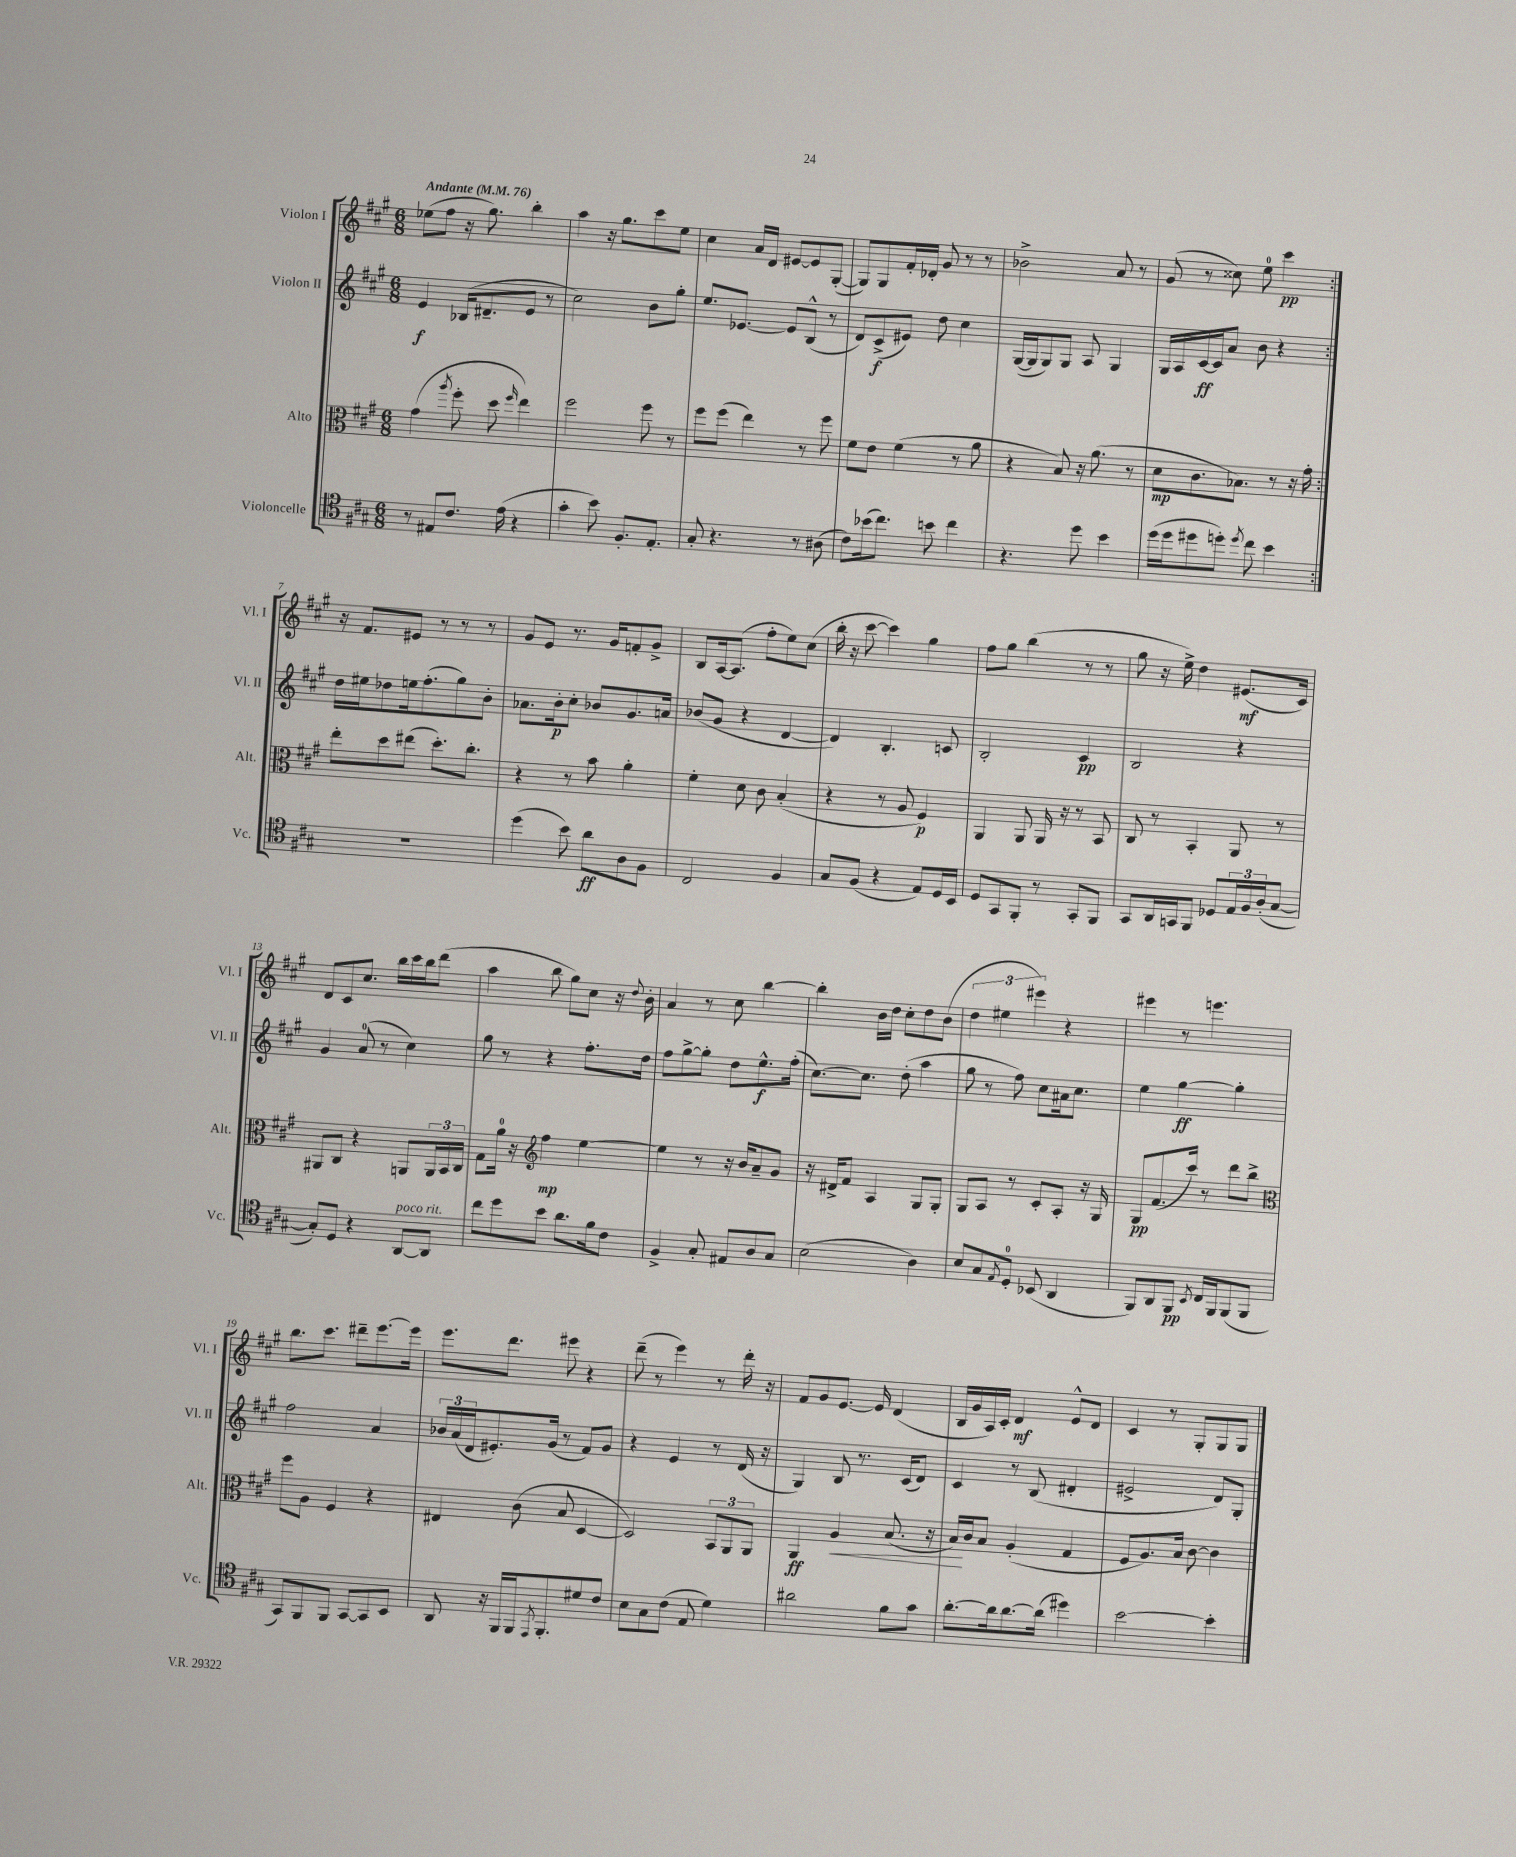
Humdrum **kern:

**kern	**kern	**kern	**kern
*staff4	*staff3	*staff2	*staff1
*clefC4	*clefC3	*clefG2	*clefG2
*k[f#c#g#]	*k[f#c#g#]	*k[f#c#g#]	*k[f#c#g#]
*M6/8	*M6/8	*M6/8	*M6/8
*MM76	*MM76	*MM76	*MM76
8r	(4g#	4e	(8ee-
8E#	.	.	8ff#
.	8qaa	.	.
8.c#	8ff#'	(16B-	16r
.	.	8.d#~	8.gg#)
.	8dd	.	.
(16e	.	.	.
.	16qqff#	.	.
4r	4ee)	8e	4bb'
.	.	8r	.
=	=	=	=
4g#'	2ff#	2cc#)	4aa
8b)	.	.	16r
.	.	.	8.gg#
8.F#'	.	.	.
.	8ff#	8b	8ccc#
8.E'	.	.	.
.	8r	8gg#'	8ee
=	=	=	=
8G#'	8ff#	8.ee	4cc#
4.r	(8ff#	.	.
.	.	[8.e-	.
.	4ee)	.	16a
.	.	.	16d
.	.	8e-]	[8e#
8r	8r	(8B^^	8e#]
(8A#	8ff#	8r	([8G#'
=	=	=	=
8c#)	8f#	8d)	8G#])
(16b-	8e	(8c#^	8G#
8.cc#)	.	.	.
.	(4f#	8e#)	16f#'
.	.	.	16d-'
8b	.	8dd	8g#
4cc#	8r	4cc#	8r
.	8a	.	8r
=	=	=	=
4.r	4r	([16G#	2b-^
.	.	16G#]	.
.	.	8G#)	.
.	8B)	8G#	.
8dd	16r	8A	.
.	(8.a	.	.
4b	.	4G#	8a
.	8r	.	8r
=	=	=	=
(16dd	8d	16G#	(8g#
16dd	.	16A	.
8dd#	8.c#	[16c#	8r
.	.	16c#]	.
8dd')	.	8a	8cc##)
.	8.B-)	.	.
8qdd	.	.	.
8cc#	.	8b	8ee
4b	8r	4r	4ccc#
.	16r	.	.
.	16g#'	.	.
=:|!	=:|!	=:|!	=:|!
2.r	8ee'	16dd	16r
.	.	16ee#	8.f#
.	8dd	8dd-	.
.	(8ee#	16ee	8e#
.	.	(8.ff#'	.
.	8.dd')	.	8r
.	.	8gg#)	8r
.	8.cc#'	.	.
.	.	8b'	8r
=	=	=	=
(4dd	4r	8.a-	8g#
.	.	.	8e
.	.	16b'	.
8b)	8r	8cc#'	8.r
8a	8b	8b-	.
.	.	.	16g#
8A	4a'	8.g#	8f'
8F#	.	.	8g#^
.	.	16a	.
=	=	=	=
2C#	4f#'	(8b-	8B
.	.	8g#	[16A
.	.	.	(8.A]
.	8d	4r	.
.	8c#	.	8ff#'
4F#	(4B'	[4d	8ee)
.	.	.	(8cc#
=	=	=	=
8G#	4r	4d])	16bb'
.	.	.	16r
(8F#	.	.	[8ccc#
4r	8r	4.B'	4ccc#])
.	8A	.	.
8E)	4F#)	.	4gg#
16D	.	8c	.
16BB	.	.	.
=	=	=	=
8D	4AA	2B'	8ff#
8GG#	.	.	8gg#
8FF#'	8AA	.	(4bb
8r	16AA	.	.
.	16r	.	.
8GG#'	8r	4c#	8r
8FF#	8BB	.	8r
=	=	=	=
8GG#	8C#	2B	8gg#
16AA	8r	.	16r
16GG	.	.	16ee^)
8FF#	4BB'	.	4dd
8D-	.	.	.
24E	8AA	4r	(8.e#
24F#	.	.	.
(24A'	.	.	.
[8G#	8r	.	.
.	.	.	16c#)
=	=	=	=
8G#'])	8AA#	4g#	8d
8D	8C#	.	8c#
4r	4r	(8a	8.cc#
.	.	8r	.
.	.	.	16bb
[8AA	8AA	4cc#)	16ccc#
.	.	.	16bb
8AA]	24AA	.	(8ddd
.	24BB	.	.
.	24C#	.	.
=	=	=	=
8cc#	8G#	8gg#	4aa
8dd	16a	8r	.
.	16r	.	.
*	*clefG2	*	*
8b	4ff#	4r	8bb
8.a	.	.	8gg#)
.	[4ee	8.ff#'	8cc#
16f#	.	.	.
8c#	.	.	16r
.	.	.	8qqdd
.	.	16dd	16b'
=	=	=	=
4F#^	4ee]	8ff#	4a
.	.	[8gg#^	.
8G#'	8r	8gg#']	8r
8E#	16r	8dd	8cc#
.	16b	.	.
8A	8a~	8.ee^^	[4bb
8G#	8g#	.	.
.	.	(16ff#'	.
=	=	=	=
(2B	16r	[8.cc#)	4bb']
.	16d#^	.	.
.	8f#	.	.
.	.	8.cc#]	.
.	4A	.	16b
.	.	.	16dd
.	.	(8dd'	8cc#'
4A)	8G#	4aa	8dd
.	8G#'	.	(8b
=	=	=	=
8B	8G#	8gg#	6dd
8G#	8A	8r	.
.	.	.	6ee#
8qE	.	.	.
8D'	8r	8ff#)	.
.	.	.	6eee#)
(8BB-	8c#'	8cc#	.
4AA	8A'	16a#	4r
.	.	8.cc#	.
.	16r	.	.
.	16G#	.	.
=	=	=	=
8FF#)	8G#	4ee	4eee#
8AA	(8.f#	.	.
8FF#	.	[4gg#	8r
.	16ccc#)	.	.
8qBB	.	.	.
16C#	8r	.	4.eee
16FF#	.	.	.
(8FF#	8ddd	4gg#']	.
8FF#	8bb^	.	.
=	=	=	=
*	*clefC3	*	*
8GG#)	8ff#	2ff#	8.bb
8FF#	8A	.	.
.	.	.	8.ccc#
8FF#	4F#	.	.
[8GG#	.	.	8ddd#~
8GG#]	4r	4a	[8.eee
8BB	.	.	.
.	.	.	16eee]
=	=	=	=
8AA	4E#	24b-	8.eee
.	.	(24a	.
.	.	24d	.
16r	.	8.e#')	.
16FF#	.	.	8.ddd
16FF#	(8c#	.	.
8qEE	.	.	.
8.FF#'	.	(16g#	.
.	8B	8r	8eee#
8d#	[4D	8f#)	4r
8c#	.	8g#	.
=	=	=	=
8B	2D])	4r	(8ddd~
8G#	.	.	8r
(8c#	.	4e	4eee)
8E	.	.	.
4d)	12BB	8r	8r
.	12AA	.	.
.	.	(16d	16ddd'
.	12AA	.	.
.	.	16r	16r
=	=	=	=
2a#	4AA	4G#)	8f#
.	.	.	8g#
.	4A	8B	[8.e
.	.	8.r	.
.	.	.	16e]
8f#	(8.B	.	(4d
.	.	(16c#	.
8g#	.	8d)	.
.	16r	.	.
=	=	=	=
[8.a'	16B)	4c#	16B
.	16c#	.	16g#
.	8B	.	16A)
16a]	.	.	16c#'
[8.a	(4A'	8r	4d
.	.	(8B	.
(16a]	.	.	.
4dd#)	4G#	4d#'	8e^^
.	.	.	8d
=	=	=	=
[2b	8F#	2e#^	4c#
.	8.A)	.	.
.	.	.	8r
.	16B	.	.
.	[8c#	.	8G#'
4b']	4c#]	8d)	8G#
.	.	8G#'	8G#
==	==	==	==
*-	*-	*-	*-
